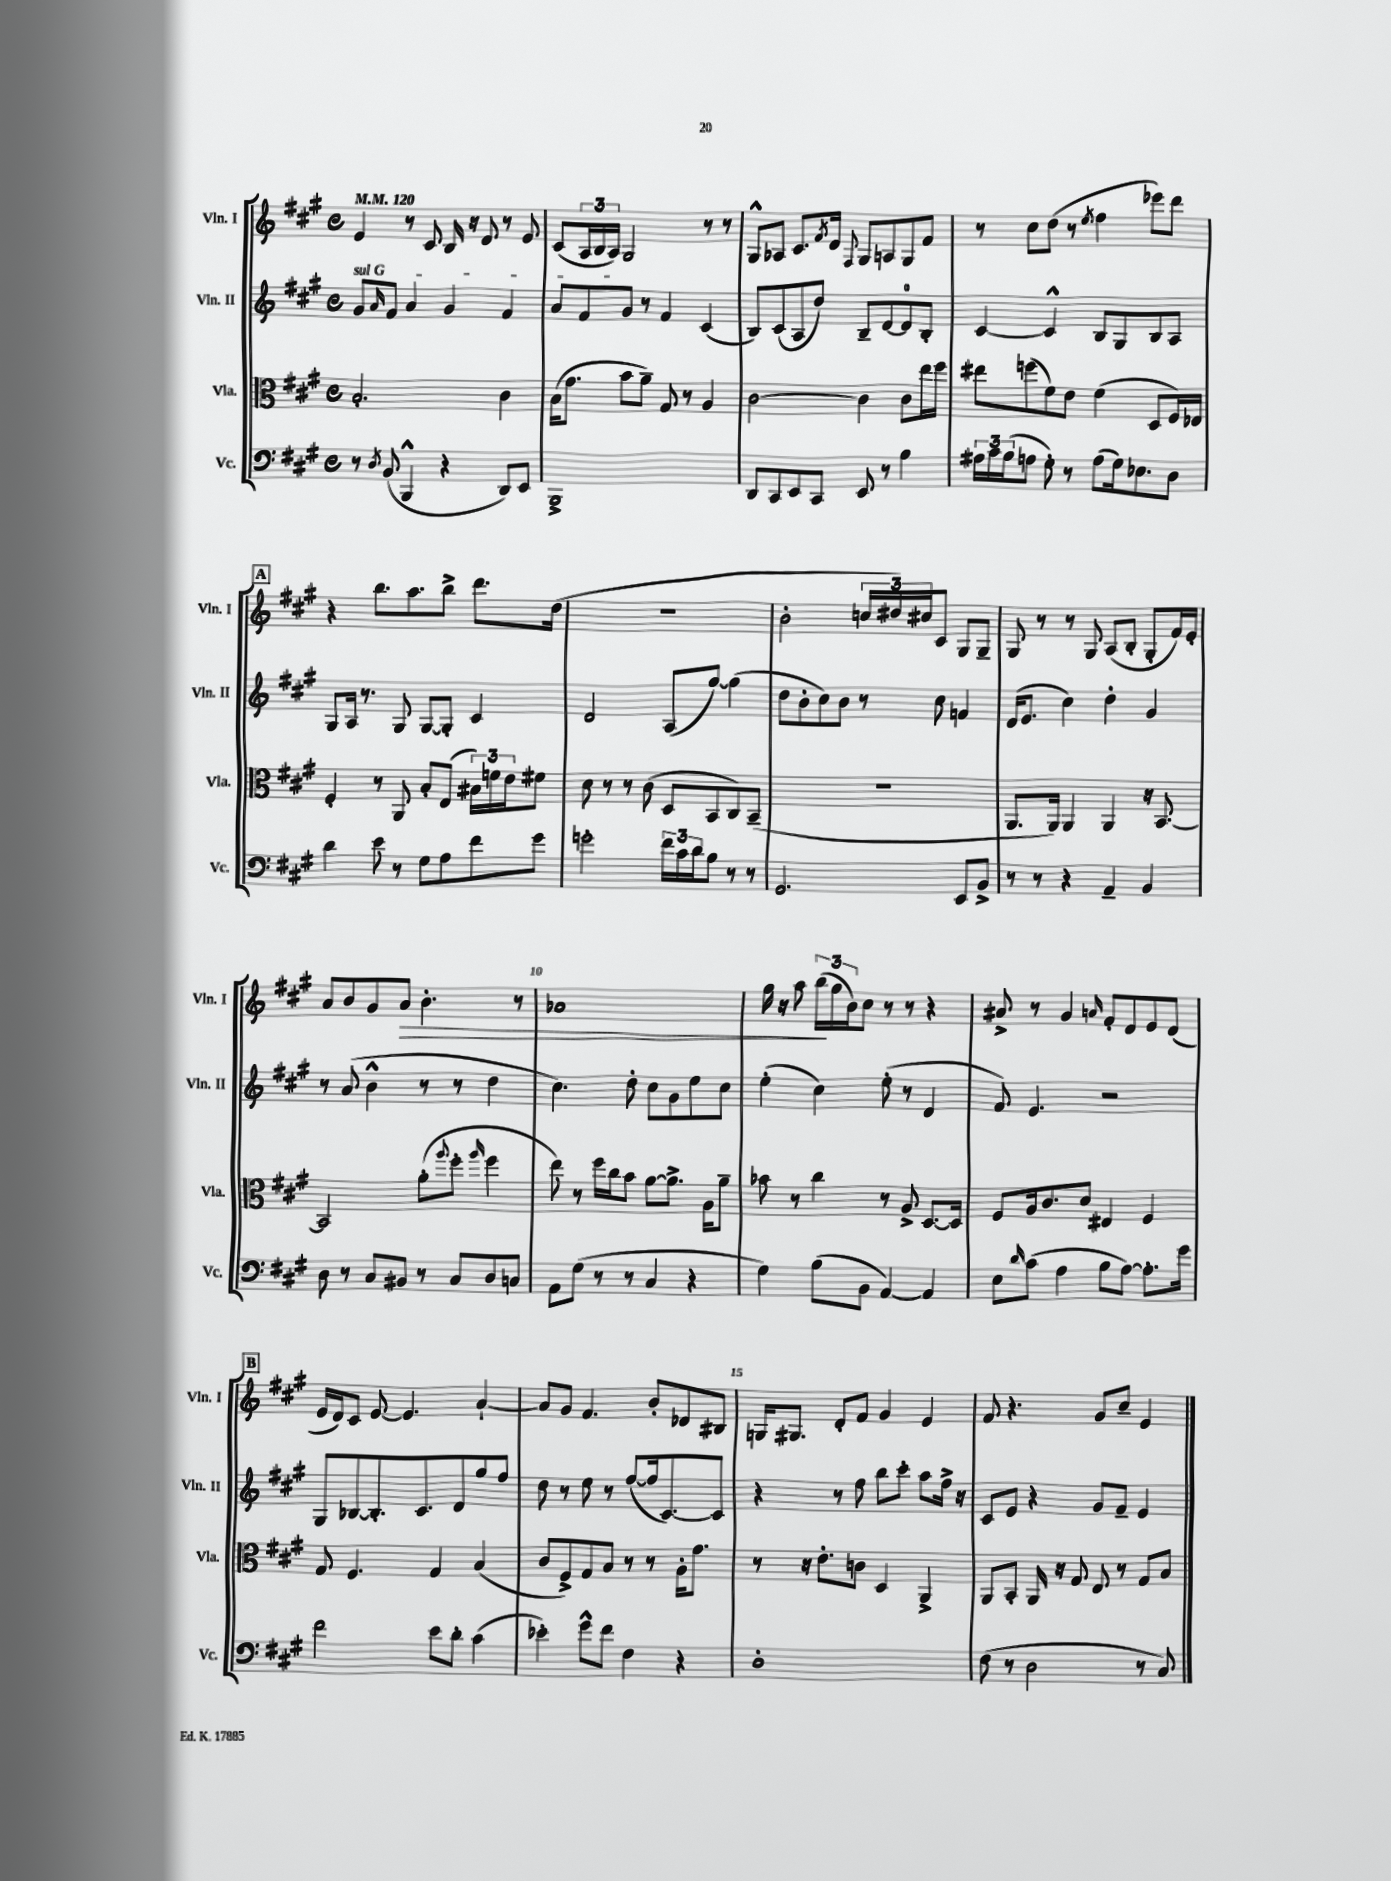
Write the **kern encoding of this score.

**kern	**kern	**kern	**kern
*staff4	*staff3	*staff2	*staff1
*clefF4	*clefC3	*clefG2	*clefG2
*k[f#c#g#]	*k[f#c#g#]	*k[f#c#g#]	*k[f#c#g#]
*M4/4	*M4/4	*M4/4	*M4/4
*met(c)	*met(c)	*met(c)	*met(c)
*MM120	*MM120	*MM120	*MM120
8r	2.B'/	8g#/L	4e/
8qD/	.	16qqa/	.
(8BB/	.	8f#/J	.
4BBB^^/	.	4a/	8r
.	.	.	8c#/
4r	.	4g#/	16B/
.	.	.	16r
.	.	.	8d/
8DD/L)	4c#\	4f#/	8r
8EE/J	.	.	8e/
=	=	=	=
1BBB^	(16B\LK	8a/L	(8c#/L
.	8.g#\J	.	.
.	.	8f#/	24A/L
.	.	.	24B/
.	.	.	24A/JJ)
.	8b\L	8g#/J	2G#/
.	8a~\J)	8r	.
.	8G#/	4f#/	.
.	8r	.	.
.	4A/	(4c#/	8r
.	.	.	8r
=	=	=	=
8DD/L	[2c#\	8B/L)	8G#^^/L
8CC#/	.	(8c#/	8A-/J
8EE/	.	8A/	8.c#/L
8CC#/J	.	8dd/J)	.
.	.	.	8qf#/
.	.	.	16d/Jk
.	.	.	8qqF#/
8EE/	4c#\]	8B~/L	8G#/L
8r	.	[8d/	8A/
4B\	8c#\L	8d/]	8G#/
.	16ee\L	8B'/J	8f#/J
.	16ff#\JJ	.	.
=	=	=	=
24A#\LL	8ee#\L	[4c#/	8r
24c#\	.	.	.
(24B\J	.	.	.
8A\J	(8ff\	.	8cc#\L
8G#'\)	8f#\)	4c#^^/]	(8dd\J
8r	8e\J	.	8r
.	.	.	8qee/
(8A\L	(4f#\	8B/L	4ff#\
16G#\k)	.	8G#/	.
8.E-\	.	.	.
.	8D/L	8B/	8eee-\L)
8D\J	16F#/L)	8A/J	8ddd\J
.	16E-/JJ	.	.
=	=	=	=
4d\	4F#'/	8G#/L	4r
.	.	16A/Jk	.
.	.	8.r	.
8e\	8r	.	8.bb\L
8r	8AA/	8G#/	.
.	.	.	8.aa\
8G#\L	8B'/L	[8G#/L	.
8A\	(8E/J	8G#'/]J	8bb^\J
8f#\	24B#\LL)	4c#/	8.ddd\L
.	24f\	.	.
.	24e\J	.	.
8g#\J	8f#\J	.	.
.	.	.	(16dd\Jk
=	=	=	=
2g'\	8d\	2d/	1r
.	8r	.	.
.	8r	.	.
.	(8c#\	.	.
24f#\LL	8D/L	(8A/L	.
24c#\	.	.	.
24d\J	.	.	.
8B\J	8BB/	[8gg#/J)	.
8r	8C#/)	(4gg#\]	.
8r	(8BB~/J	.	.
=	=	=	=
2.GG#/	1r	8dd\L	2b'\
.	.	8b'\	.
.	.	8cc#\)	.
.	.	8b\J	.
.	.	8r	24cc/LL
.	.	.	24dd#/)
.	.	.	24cc#/J
.	.	8cc#\	8c#/J
8EE/L	.	4f/	8G#/L
8BB^/J	.	.	8G#~/J
=	=	=	=
8r	8.AA/L	(16d/LK	8G#/
.	.	8.e/J	.
8r	.	.	8r
.	16AA/Jk)	.	.
4r	4AA/	4cc#\)	8r
.	.	.	8G#/
4AA~/	4AA/	4dd'\	(8A/L
.	.	.	8B'/J
4BB/	16r	4g#/	8G#'/L
.	[8.BB/	.	.
.	.	.	16f#/L)
.	.	.	16e'/JJ
=	=	=	=
8D\	2BB/]	8r	8a/L
8r	.	(8a/	8b/
8C#/L	.	4b^^\	8g#/
8BB#/J	.	.	8a/J
8r	(8a'\L	8r	4.b'\
.	8qqaa/	.	.
8C#/L	8ff#'\J	8r	.
.	16qqaa/	.	.
8D/	4ff#\	4dd\	.
8C/J	.	.	8r
=	=	=	=
8AA\L	8ee\)	4.cc#\)	1a-
(8G#\J	8r	.	.
8r	16ff#\LL	.	.
.	16cc#\J	.	.
8r	8b\J	8dd'\	.
4C#/	[8a\L	8cc#\L	.
.	8.a^\]J	8g#\	.
4r	.	8ee\	.
.	16A\LK	.	.
.	8a~\J	8cc#\J	.
=	=	=	=
4G#\)	8b-\	(4ee'\	16gg#\
.	.	.	16r
.	8r	.	8aa\
(8B\L	4cc#\	4cc#\)	(24bb\LL
.	.	.	24gg#\
.	.	.	24b\J)
8BB\J	.	.	8cc#\J
[4AA/)	8r	(8ee'\	8r
.	8A^/	8r	8r
4AA/]	[8.D/L	4d/	4r
.	16D/]Jk	.	.
=	=	=	=
8E\L	8F#/L	8f#/)	8a#^/
16qqd/	.	.	.
(8c#\J	16A/k	4.e/	8r
.	8.c#/	.	.
4A\	.	.	4g#/
.	8d/J	.	.
.	.	.	16qqa/
8B\L	4E#/	2r	8f#'/L
[8A\J)	.	.	8d/
8.A'\]L	4F#/	.	8e/
.	.	.	(8d/J
16g#\Jk	.	.	.
=	=	=	=
2f#\	8G#/	8G#/L	16e/LL
.	.	.	16d/J)
.	4.F#/	[8B-/	8c#/J
.	.	8.B-'/]	[8e/
.	.	.	4.e/]
.	.	8.c#/	.
8e\L	4G#/	.	.
8d'\J	.	8d/	.
(4c#\	(4B/	8gg#/	[4a`/
.	.	8ff#/J	.
=	=	=	=
4e-'\)	8c#/L	8dd\	8a/]L
.	8F#^/)	8r	8g#/J
8g#^^\L	8G#/	8ee\	4.f#/
8f#\J	8B/J	8r	.
4F#\	8r	([8ff#/L	.
.	8r	16ff#/]k	8b'/L
.	.	[8.c#/)	.
4r	16A'\LK	.	8d-/
.	8.g#\J	.	.
.	.	8c#/]J	8B#/J
=	=	=	=
1D'	8r	4r	16G/LK
.	.	.	8.G#/J
.	16r	.	.
.	8.e'\L	.	.
.	.	8r	8d'/L
.	8c\J	8ff#\	8f#/J
.	4D/	8bb\L	4g#/
.	.	8ccc#'\J	.
.	4AA^/	8aa\L	4e/
.	.	16ff#^\Jk	.
.	.	16r	.
=	=	=	=
(8F#\	8AA/L	8c#/L	8f#/
8r	8BB'/J	8e/J	4.r
2D\	16AA/	4r	.
.	16r	.	.
.	8G#/	.	.
.	8E/	8g#/L	8g#/L
.	8r	8f#~/J	8cc#~/J
8r	8G#/L	4e/	4e/
8C#/)	8B/J	.	.
==	==	==	==
*-	*-	*-	*-
